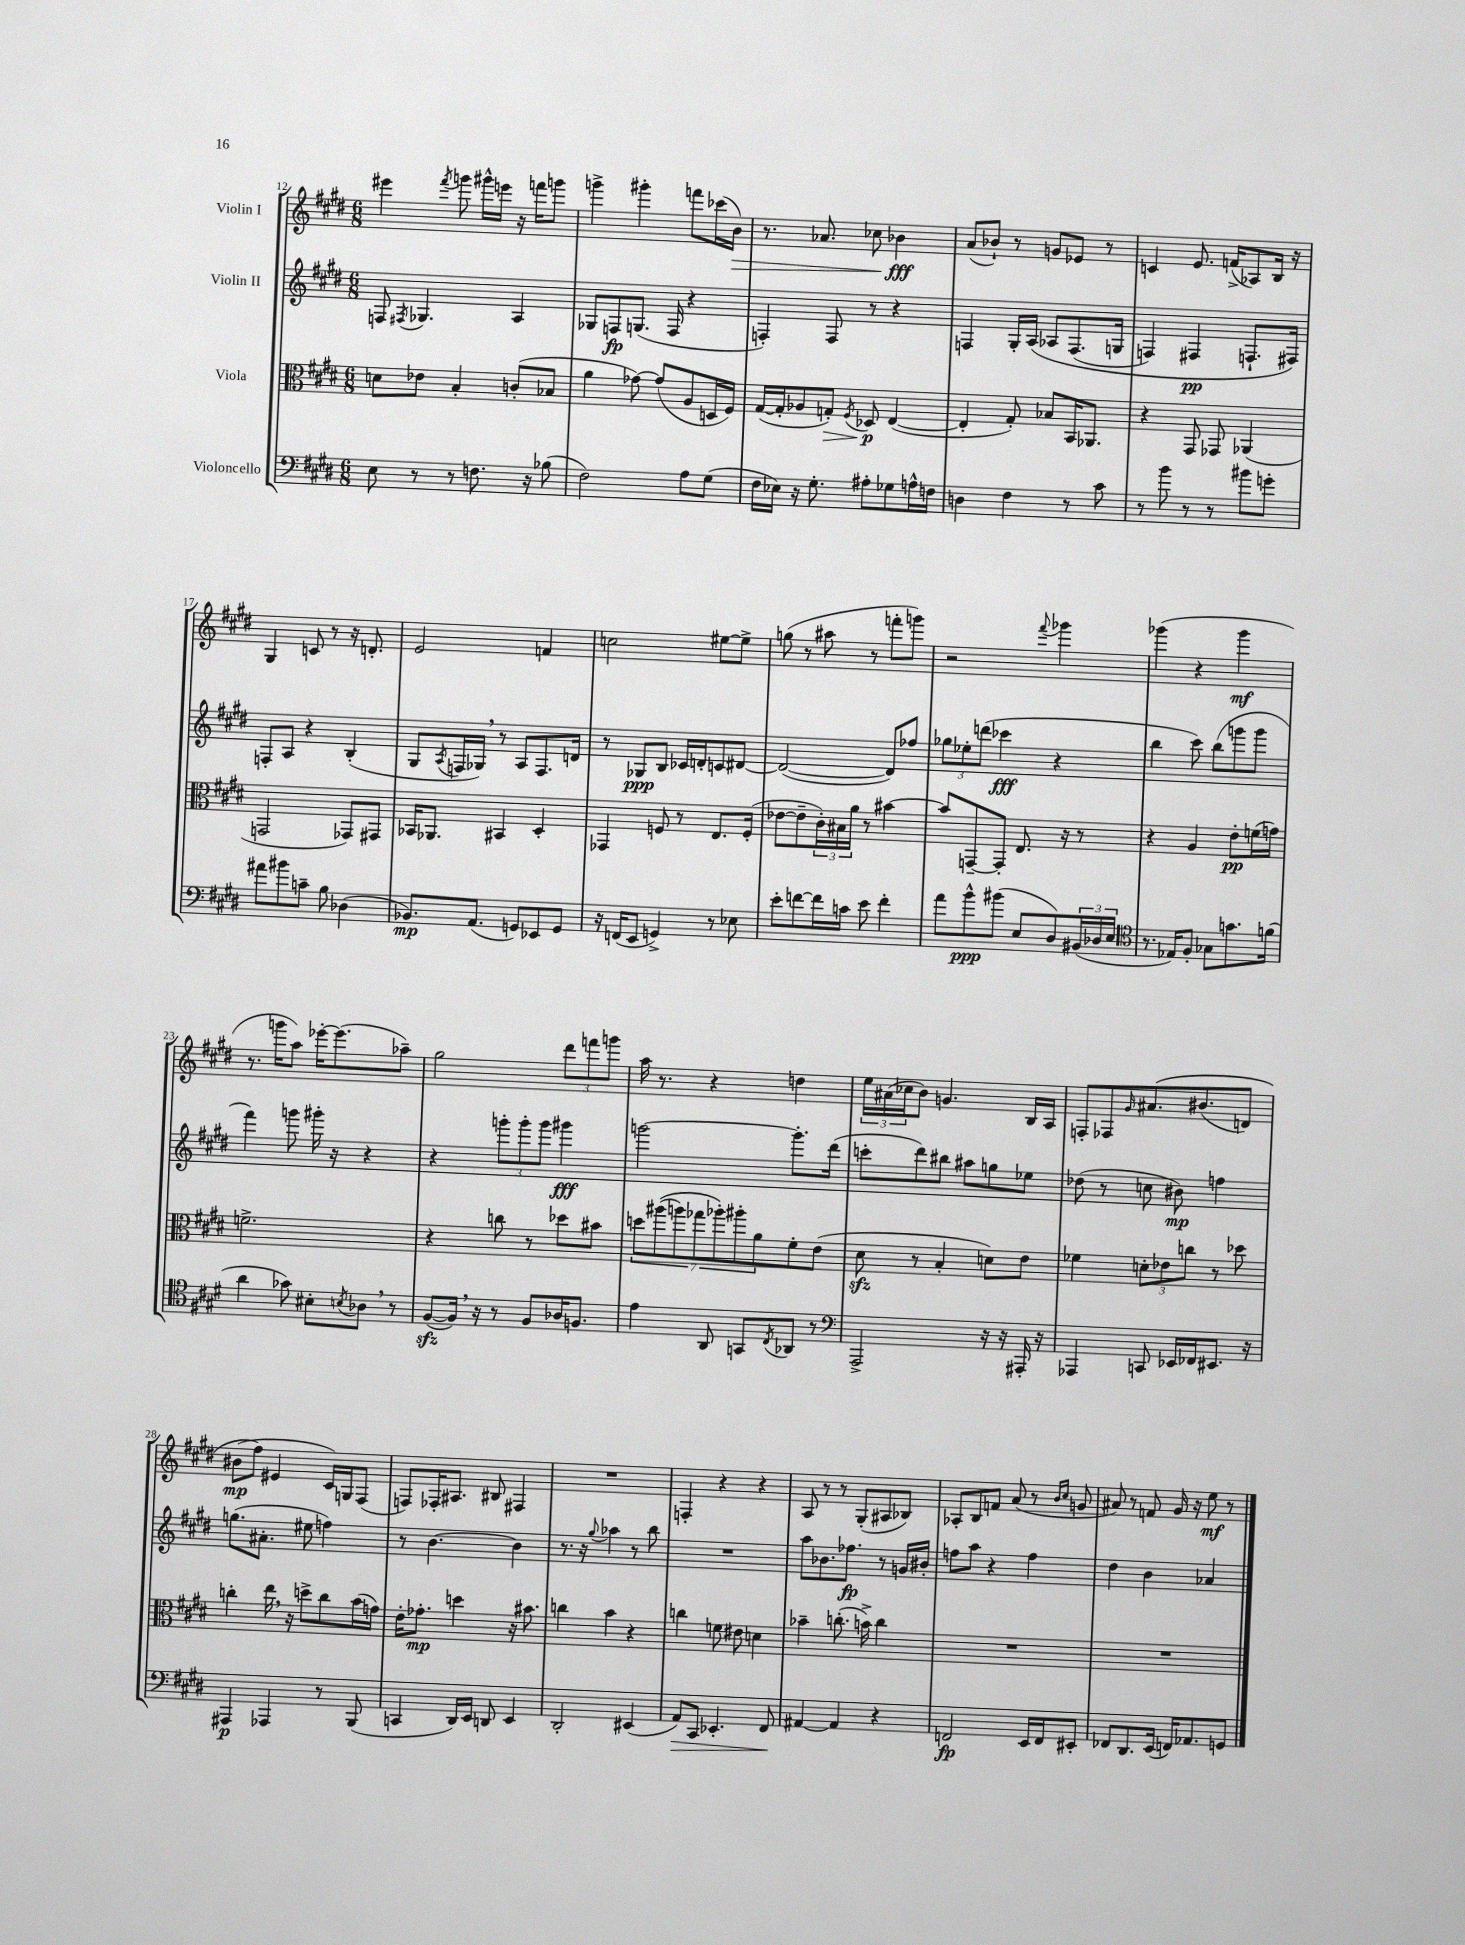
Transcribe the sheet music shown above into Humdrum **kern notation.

**kern	**kern	**kern	**kern
*staff4	*staff3	*staff2	*staff1
*clefF4	*clefC3	*clefG2	*clefG2
*k[f#c#g#d#]	*k[f#c#g#d#]	*k[f#c#g#d#]	*k[f#c#g#d#]
*M6/8	*M6/8	*M6/8	*M6/8
8E\	8d\L	8F/	4eee#\
.	.	8qF#/	.
8r	8e-\J	4.G-/	.
.	.	.	8qfff#/
8r	4B'/	.	8ggg\
8.F\	.	.	16ggg#^^\LL
.	.	.	16eee\JJ
.	(8c'/L	4A/	16r
16r	.	.	16fff\LK
(8B-\	8B-/J	.	8ggg\J
=	=	=	=
2F#\)	4a\	8G-/L	4ggg^\
.	.	8F/	.
.	[8g-\)	(8.G/J	4ggg#'\
.	(8g-/]L	.	.
.	.	16F/	.
8A\L	8A/	4r	8fff\L
(8G#\J	16D/L	.	(16ccc-\L
.	16F#/JJ)	.	16b\JJ)
=	=	=	=
16F#\LL	([16G#/LL	4F'/)	8.r
16E-\JJ)	16G#'/]J	.	.
16r	8A-/	.	.
8.G#'\	.	.	8.a-/
.	8G'/J)	8F/	.
.	8qF#/	.	.
8A#'\L	8D-/	8r	8cc-\
8G-\	([4E/	4r	4b-\
16A^^\L	.	.	.
16F\JJ	.	.	.
=	=	=	=
4D\	4E'/]	4F/	(8a/L
.	.	.	8b-`/J)
4F#\	8G#'/)	16G#'/LL	8r
.	.	&(16A/JJ	.
.	8B-/L	8A-/L	8g/L
8r	16BB/K	(8.F/	8e-/J
.	8.AA-/J	.	.
8c#\	.	.	8r
.	.	16G/Jk	.
=	=	=	=
8r	4r	4F/)	4c/
8b\	.	.	.
8r	8GG#/	4F#/	8.e/
8r	8GG-/	.	.
.	.	.	(16f^/LK
8b#\L	(4AA-/	8.F`/L	8A-/)
8g'\J	.	.	16B/Jk
.	.	16F#/Jk&)	16r
=	=	=	=
8a#\L	2GG/	8F'/L	4G#/
8b#\	.	8A/J	.
8c~\J	.	4r	8c/
8B\	.	.	8r
(4D-\	8GG-/L)	(4B'/	16r
.	.	.	8.d'/
.	8GG#/J	.	.
=	=	=	=
8.BB-/L)	16BB-/LK	8G#/L	2e/
.	8.AA-/J	.	.
.	.	8qA/	.
.	.	16F/L	.
(8.AA/J	.	16G-/JJ)	.
.	4BB#/	8r	.
8GG/L)	.	8A/L	.
8EE-/	4D#'/	8.F/	4f/
8GG/J	.	.	.
.	.	16d/Jk	.
=	=	=	=
16r	4GG-/	8r	2cc\
(16FF/LK	.	.	.
8EE/J	.	8G-/L	.
4GG^/)	8F/	8B/J	.
.	8r	16c-/LL	.
.	.	16d'/J	.
8r	8.E/L	8c/	[8ee#\L
8E-\	.	[8d#/J	8ee#^\]J
.	(16F'/Jk	.	.
=	=	=	=
8e'\L	[8e-\L	(2d#/_	(8gg\
[8f\	8e-~\]	.	8r
16f\]L	24c#'\L)	.	8aa#\
.	24B#\	.	.
16c\JJ	.	.	.
.	24a\JJ	.	.
8e\	8r	.	8r
4f'\	[4b#\	8d#/]L)	8fff'\L
.	.	8ff-/J	8ggg\J)
=	=	=	=
8a\L	8b#/]L	12gg-\L	2r
.	.	12ee-'\	.
8b^^\	[8GG~/	.	.
.	.	(12ddd\J	.
(8b#\J	8GG'/]J	4ccc-\	.
8E/L	8.E/	.	.
.	.	.	8qqfff#/
8D#/)	.	4r	4ggg-\
.	16r	.	.
(24BB#/L	8r	.	.
24D-/	.	.	.
24E/JJ	.	.	.
=	=	=	=
*clefC4	*	*	*
8.r	4r	4bb\	(4ggg-\
16E-/LK)	.	.	.
8F#'/J	4A/	8ccc#\)	4r
8G-\L	.	(8bb\L	.
8.g\	8e'\L	8ggg\	4ggg-\
.	(16f\L	8ggg\J	.
(16f\Jk	16g\JJ)	.	.
=	=	=	=
4a\	2.f^\	4fff#\)	8.r
.	.	.	16ggg\LK
8g-\)	.	8ggg\	8aa\J)
8B#'\L	.	16ggg#'\	[16eee-'\LK
.	.	16r	(8.eee-\]
8qB/	.	.	.
8A-\J	.	4r	.
8r	.	.	8aa-~\J)
=	=	=	=
([8F#/L	4r	4r	2gg#\
16F#/]Jk)	.	.	.
16r	.	.	.
8r	8cc\	12ggg'\L	.
.	.	12ggg'\	.
8F#/L	8r	.	.
.	.	12ggg\J	.
16A-/K	8dd-\L	4ggg#\	12ddd#\L
8.F/J	.	.	.
.	.	.	12fff\
.	8b#\J	.	.
.	.	.	12ggg\J
=	=	=	=
4e\	14dd\L	[2ggg\	16aa\
.	.	.	8.r
.	&((14aa#\	.	.
.	14aa\)	.	.
.	14gg-\	.	.
8AA/	.	.	4r
.	14aa-'\&)	.	.
.	14aa#'\	.	.
8GG/L	.	.	.
.	14a\	.	.
8qC#/	.	.	.
8AA-/J	8f#'\	8.ggg'\]L	4dd\
8r	(8e\J	.	.
.	.	(16ddd#\Jk	.
=	=	=	=
*clefF4	*	*	*
2AAA^/	8d#\	8ccc'\L	24ee\LL
.	.	.	(24a#\
.	.	.	24cc-\J
.	8r	8ddd#\)	8b\J)
.	4B'/	8bb#\J	4.g/
.	.	8aa#\L	.
16r	8d\L)	8gg\	.
16r	.	.	.
16AAA#'/	8e\J	8ee-\J	16B/LL
16r	.	.	16A/JJ
=	=	=	=
4AAA-/	4f-\	(8dd-\	8F'/L
.	.	8r	8F-/
.	.	.	16qqg#/
8CC/	12d'\L	8cc\	&(8.a#/
.	12e-\	.	.
16EE-/LL	.	8b#\)	.
.	12cc\J	.	.
16FF-/J	.	.	(8.b#/
8.EE#/J	8r	4ff\	.
.	8dd-\	.	8d/J)
16r	.	.	.
=	=	=	=
4AAA#/	4cc'\	(8.gg\L	(8b#\L
.	.	.	8ff#\J&)
.	.	8.a#'\J	.
4AAA-/	16ee\	.	4e#/
.	16r	.	.
.	8dd^\L	8ee#\	.
8r	8cc\	4ff\)	16c#/LL)
.	.	.	16G/J
(8BBB/	(16b\L	.	(8F#/J
.	16g\JJ)	.	.
=	=	=	=
4CC/	16e'\LK	8r	8F/L)
.	8.g-'\J	.	.
.	.	[4.b\	16F-'/K
.	.	.	8.A#/J
16DD#/LL)	4dd\	.	.
16EE/JJ	.	.	.
8DD/	.	.	8B#/
4EE/	16r	4b\]	4F#/
.	8.b#\	.	.
=	=	=	=
2DD#'/	4cc\	8.r	2.r
.	.	16r	.
.	.	8qqgg#/	.
.	4b\	4aa-\	.
(4EE#/	4r	8r	.
.	.	8bb\	.
=	=	=	=
8AA/L)	4cc\	2.r	4F'/
8CC#/J	.	.	.
4.EE-'/	8f\	.	4r
.	8e#\	.	.
.	4d\	.	4r
8FF#/	.	.	.
=	=	=	=
[4AA#/	4b-~\	8aa\L	8A/
.	.	8.b-\	8r
4AA#/]	(8.cc'\	.	8r
.	.	8.ff-\J	.
.	.	.	(8G#'/L
.	16b^\)	.	.
4r	4cc\	8r	8A#/
.	.	16g/LL	8B-/J)
.	.	16b#'/JJ	.
=	=	=	=
2FF/	2.r	8ff\L	8A-'/L
.	.	8aa\J	8B/
.	.	4r	8f/J
.	.	.	(8a/
16EE/LL	.	4ff\	8r
16FF/J	.	.	.
.	.	.	16qqb/LL
.	.	.	16qqcc#/JJ
8EE#'/J	.	.	8g/
=	=	=	=
8FF-/L	2.r	4dd#\	8a#/)
8.DD#/	.	.	8r
.	.	4b\	8f/
(16EE/Jk	.	.	.
16FF/LK)	.	.	16g#/
8.AA-/	.	.	16r
.	.	4a-/	8ee\
8GG/J	.	.	8r
==	==	==	==
*-	*-	*-	*-
